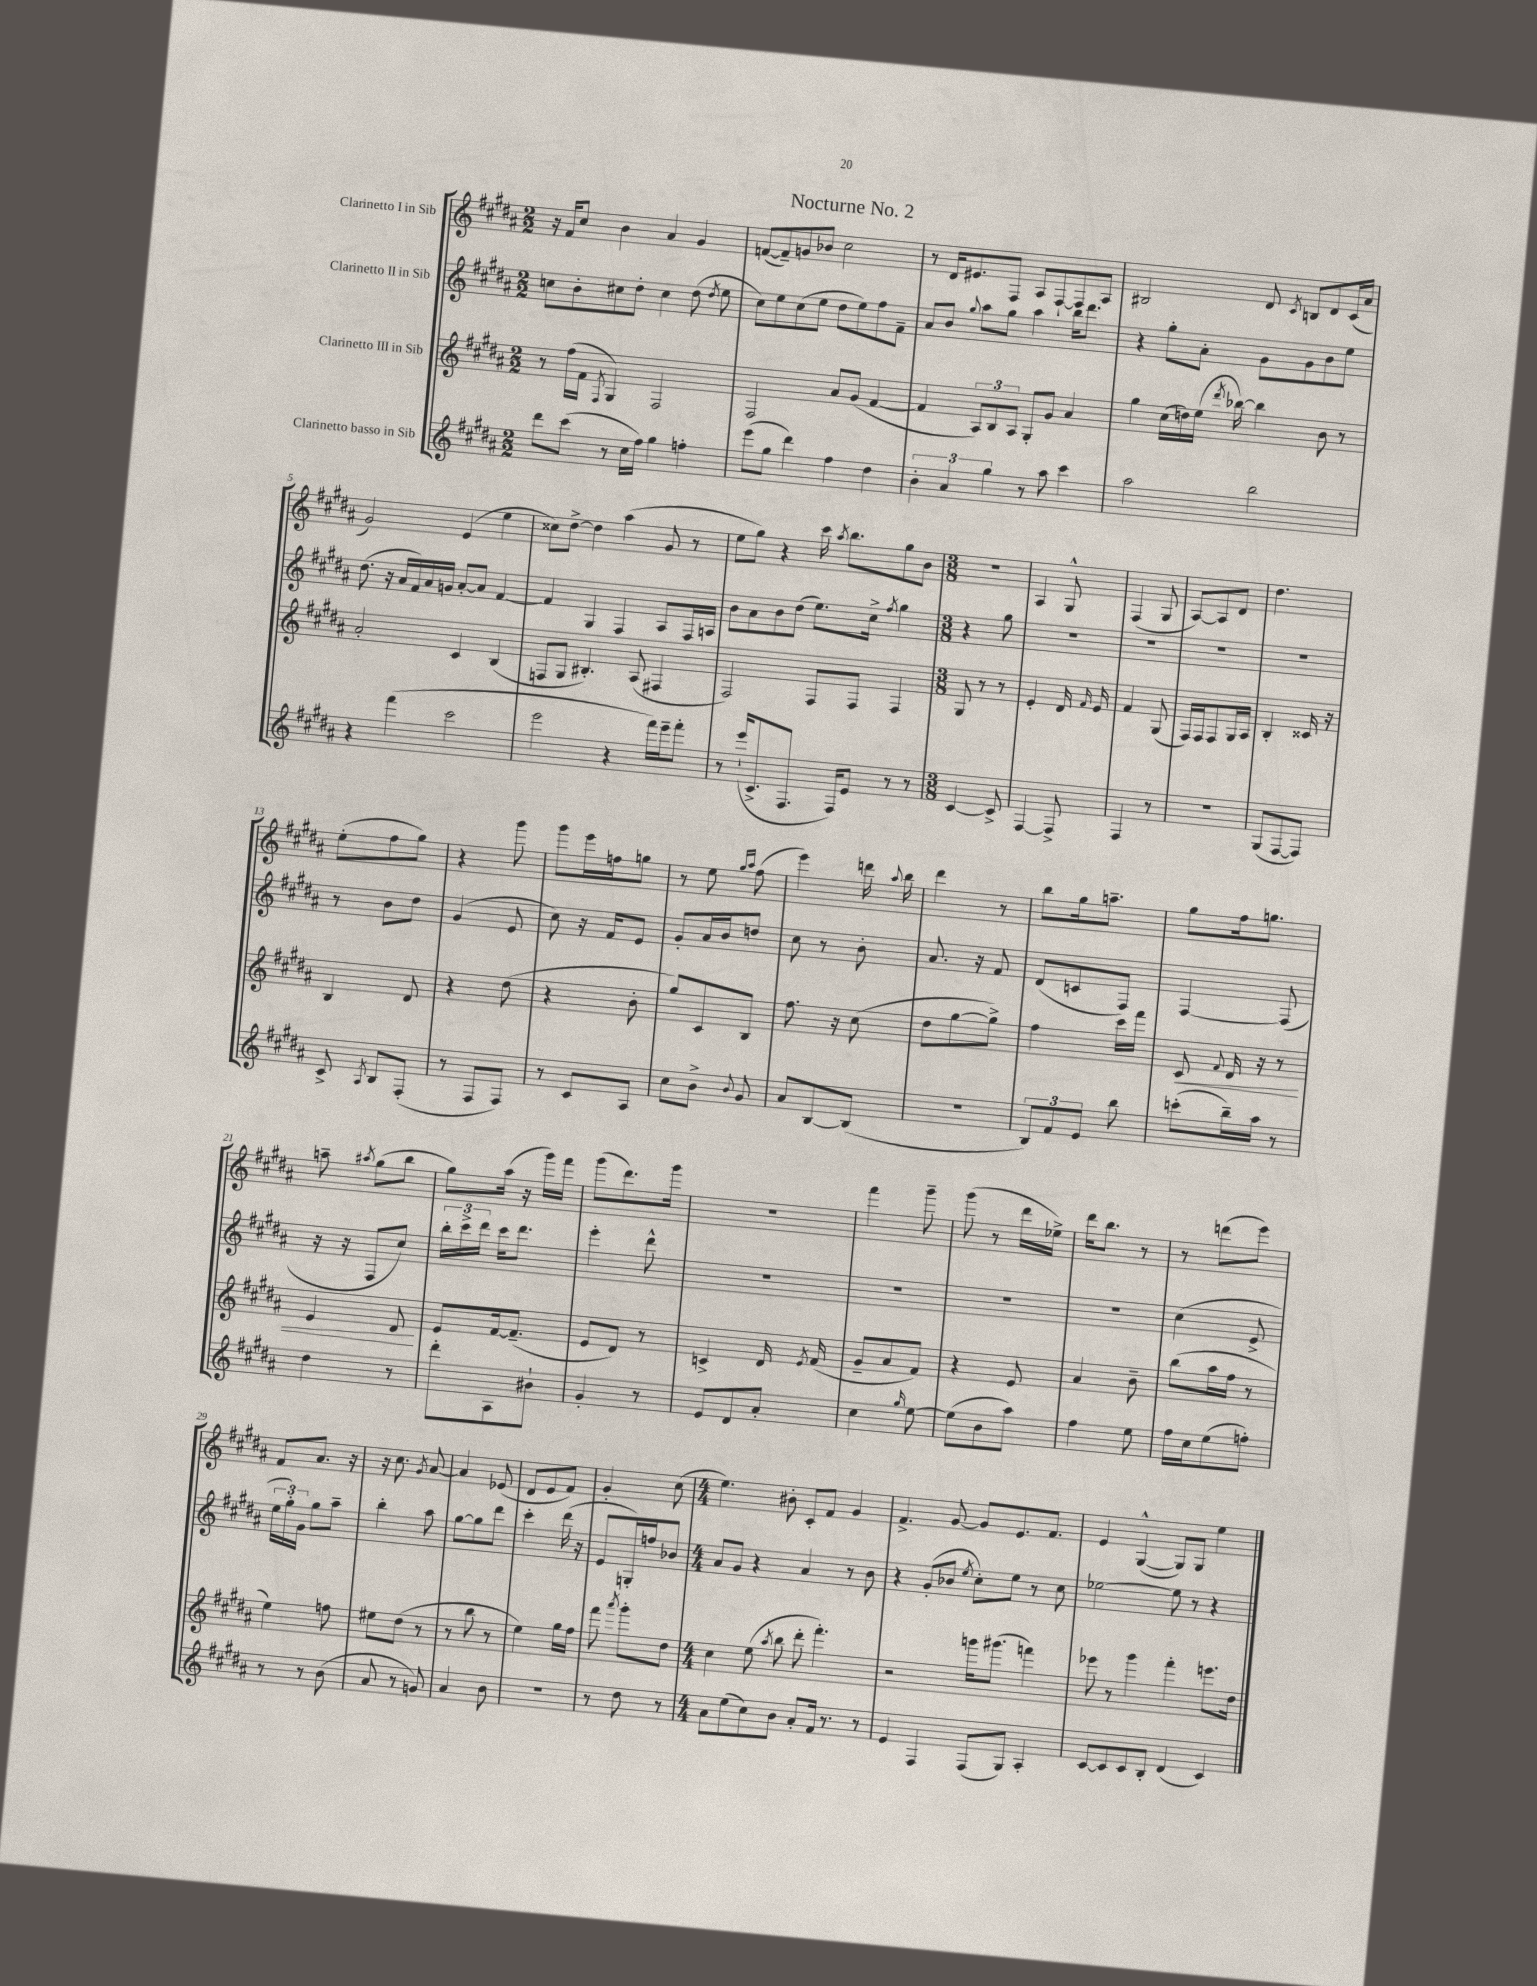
\header { title = "Nocturne No. 2" }
<<
\new StaffGroup <<
\new Staff = "s0" \with { instrumentName = "Clarinetto I in Sib" } {
    \clef treble \key b \major \numericTimeSignature \time 2/2
    \autoBeamOff r16 fis'16[ cis''8] b'4 ais'4 gis'4 |
    f'8[~( f'8--) g'8 bes'8] cis''2 |
    r8 dis'16[ eis'8. fis8] ais8[ fis8~-! fis8 ais8] |
    bis2 dis'8 \acciaccatura { cis'8 } b8[ dis'8 cis'16( ais'16] |
    gis'2) e'4( e''4 |
    cisis''8[) dis''8]~-> dis''4 ais''4( gis'8 r8 |
    e''8[ gis''8]) r4 cis'''16 \acciaccatura { ais''8 } b''8.[ gis''8 b'8] |
    \numericTimeSignature \time 3/8 R4. |
    ais4 gis8-^ |
    fis4( gis8 |
    ais8[~) ais8 dis'8] |
    dis''4. |
    e''8[-.( fis''8 gis''8]) |
    r4 gis'''8 |
    gis'''8[ e'''16 f''16 g''8] |
    r8 e''8 \grace { gis''16[ ais''16] } fis''8( |
    e'''4) d'''16 \appoggiatura { ais''8 } b''16 |
    dis'''4 r8 |
    b''8[ gis''16 a''8.]-- |
    gis''8[ fis''16 g''8.] |
    a''8-- \acciaccatura { ais''8 } gis''8[( b''8] |
    gis''8[) ais''16]( r16 gis'''16[) fis'''16] |
    gis'''8[( dis'''8.) gis'''16] |
    R4. |
    fis'''4 gis'''8-- |
    gis'''8( r8 dis'''16[ ees''16]->) |
    dis'''16[ b''8.] r8 |
    r8 d'''8[( e'''8]) |
    fis'8[ ais'8.] r16 |
    r16 cis''8. \acciaccatura { gis'8 } ais'8~ |
    ais'4 ees'8( |
    dis'8[ e'8 fis'8]) |
    gis'4-. cis''8( |
    \numericTimeSignature \time 4/4 e''4.) bis'8-. cis'8[-. fis'8] gis'4 |
    fis'4.-> gis'8~ gis'8[ e'8. fis'8.] |
    e'4 gis4~-^( gis8[) gis8] e''4 \bar "|." |
}
\new Staff = "s1" \with { instrumentName = "Clarinetto II in Sib" } {
    \clef treble \key b \major \numericTimeSignature \time 2/2
    \autoBeamOff c''8[ b'8-. cis''8 dis''8]-. cis''4 dis''8( \acciaccatura { dis''8 } e''8 |
    cis''8[) e''8 cis''8( e''8] dis''8[ e''8) fis''8 fis'8]-- |
    ais'8[ b'8] \appoggiatura { gis''8 } ais''8[ gis''8] ais''4 b''16[ dis'''8.] |
    r4 gis''8[-. ais'8]-. gis'8[ gis'8 b'8 e''8] |
    dis''8.( r16 ais'16[ fis'16) ais'16 g'16] ais'8[~-. ais'8] fis'4~ |
    fis'4 gis4 fis4 ais8[ fis16 a16] |
    b'8[ ais'8 b'8 dis''8]( e''8.[) cis''16]-> \acciaccatura { fis''8 } gis''4 |
    \numericTimeSignature \time 3/8 r4 gis''8 |
    R4. |
    R4. |
    R4. |
    R4. |
    r8 b'8[ dis''8] |
    gis'4( e'8 |
    cis''8) r16 fis'16[ e'8] |
    gis'8[-. ais'16 b'16 d''8] |
    cis''8 r8 b'8-. |
    ais'8. r16 fis'8 |
    dis'8[( c'8 fis8]) |
    fis4~ fis8( |
    r16 r16 fis8[ cis''8]) |
    \tuplet 3/2 { b''16[-. cis'''16-> dis'''16] } cis'''16[ dis'''8.] |
    e'''4-. dis'''8-^ |
    R4. |
    R4. |
    R4. |
    R4. |
    cis''4( e'8-> |
    \tuplet 3/2 { e''16[ gis''16-.) gis'16] } gis''8[ ais''8]-- |
    b''4-. ais''8 |
    gis''8[~ gis''8 dis'''8] |
    cis'''4-. dis'''16( r16 |
    e'8[ g16-.) f''16 bes'8] |
    \numericTimeSignature \time 4/4 ais'8[ gis'8] r4 ais'4 r8 b'8 |
    r4 gis'8[-.( bes'8] \acciaccatura { e''8 } cis''8[-.) e''8] r8 cis''8 |
    ees''2~ ees''8 r8 r4 \bar "|." |
}
\new Staff = "s2" \with { instrumentName = "Clarinetto III in Sib" } {
    \clef treble \key b \major \numericTimeSignature \time 2/2
    \autoBeamOff r8 fis''16[( fis'16] \acciaccatura { fis8 } gis4) fis2 |
    fis2 ais'8[ gis'8]( fis'4~ |
    fis'4 \tuplet 3/2 { ais8[) b8 ais8] } gis8[-. gis'8] ais'4 |
    gis''4 cis''16[( d''16) e''16]( \acciaccatura { dis'''8 } bes''16~) bes''4 b'8 r8 |
    ais'2-. cis'4 b4( |
    f8[ gis8] bis4.-.) ais8( fis4 |
    fis2) fis8[ fis8] fis4 |
    \numericTimeSignature \time 3/8 gis8 r8 r8 |
    e'4-. dis'16 \grace { fis'16 } e'16 |
    fis'4 gis8( |
    fis16[) fis16 fis8 gis16 ais16] |
    b4-. cisis'16 r16 |
    b4 dis'8 |
    r4 dis''8( |
    r4 b'8-. |
    gis''8[) cis'8 b8] |
    fis''8. r16 cis''8( |
    dis''8[ gis''8~ gis''8]->) |
    fis''4 cis'''16[ fis'''16] |
    cis'8\< \appoggiatura { fis'8 } dis'16 r16 r8 |
    e'4 dis'8\! |
    e'8[ fis'16~ fis'8.]--( |
    e'8[ dis'8]) r8 |
    c'4-> dis'16 \acciaccatura { e'8 } fis'16( |
    gis'8[-- ais'8 fis'8]) |
    r4 e'8 |
    ais'4 b'8-- |
    b''8[( ais''16 fis''16] r8 |
    e''4) f''8 |
    eis''8[ dis''8]( r8 |
    r8 b''8 r8 |
    e''4) gis''16[ fis''16] |
    fis'''8 \acciaccatura { ais'''8 } gis'''8[-. dis''8] |
    \numericTimeSignature \time 4/4 cis''4 e''8( \acciaccatura { ais''8 } b''8 dis'''8-. fis'''4.-.) |
    r2 g'''16[ gis'''8.]( f'''4) |
    ees'''8 r8 gis'''4 fis'''4-. e'''8.[ dis''16] \bar "|." |
}
\new Staff = "s3" \with { instrumentName = "Clarinetto basso in Sib" } {
    \clef treble \key b \major \numericTimeSignature \time 2/2
    \autoBeamOff dis'''8[ cis'''8]( r8 cis''16[ fis''16]) gis''4 f''4-. |
    e'''8[( gis''8] dis'''4) fis''4 dis''4 |
    \tuplet 3/2 { b'4-. ais'4 gis''4 } r8 ais''8 cis'''4 |
    ais''2 b''2 |
    r4 fis'''4( cis'''2 |
    e'''2 r4 fis'''16[) e'''16-- fis'''8]-. |
    r8 e'''16[-!( cis'8.-> fis8.] fis16[) e'8] r8 r8 |
    \numericTimeSignature \time 3/8 cis'4~ cis'8-> |
    fis4~ fis8-> |
    fis4 r8 |
    R4. |
    gis8[( fis8~ fis8]) |
    cis'8-> \acciaccatura { ais8 } b8[ fis8]-.( |
    r8 fis8[ fis8]) |
    r8 cis'8[ ais8] |
    cis''8[ b'8]-> \appoggiatura { b'8 } gis'8 |
    ais'8[ b8~ b8]( |
    R4. |
    \tuplet 3/2 { b8[) fis'8 e'8] } b''8 |
    c'''8[-.( b''16--) ais''16] r8 |
    dis''4 r8 |
    dis'''8[-. ais8 bis'8]-! |
    gis'4-. r8 |
    e'8[ dis'8 ais'8]-. |
    cis''4 \grace { gis''16 } e''8~ |
    e''8[( b'8 ais''8]) |
    fis''4 e''8 |
    fis''16[ cis''16 e''8( f''8]-.) |
    r8 r8 b'8( |
    ais'8 r8 g'8) |
    ais'4 b'8 |
    R4. |
    r8 dis''8 r8 |
    \numericTimeSignature \time 4/4 ais'8[ e''8( cis''8) b'8] ais'8[-. fis'16] r8. r8 |
    e'4 fis4 fis8[( gis8]) ais4-. |
    cis'8[~ cis'8 cis'8 b8]-. dis'4( cis'4) \bar "|." |
}
>>
>>
